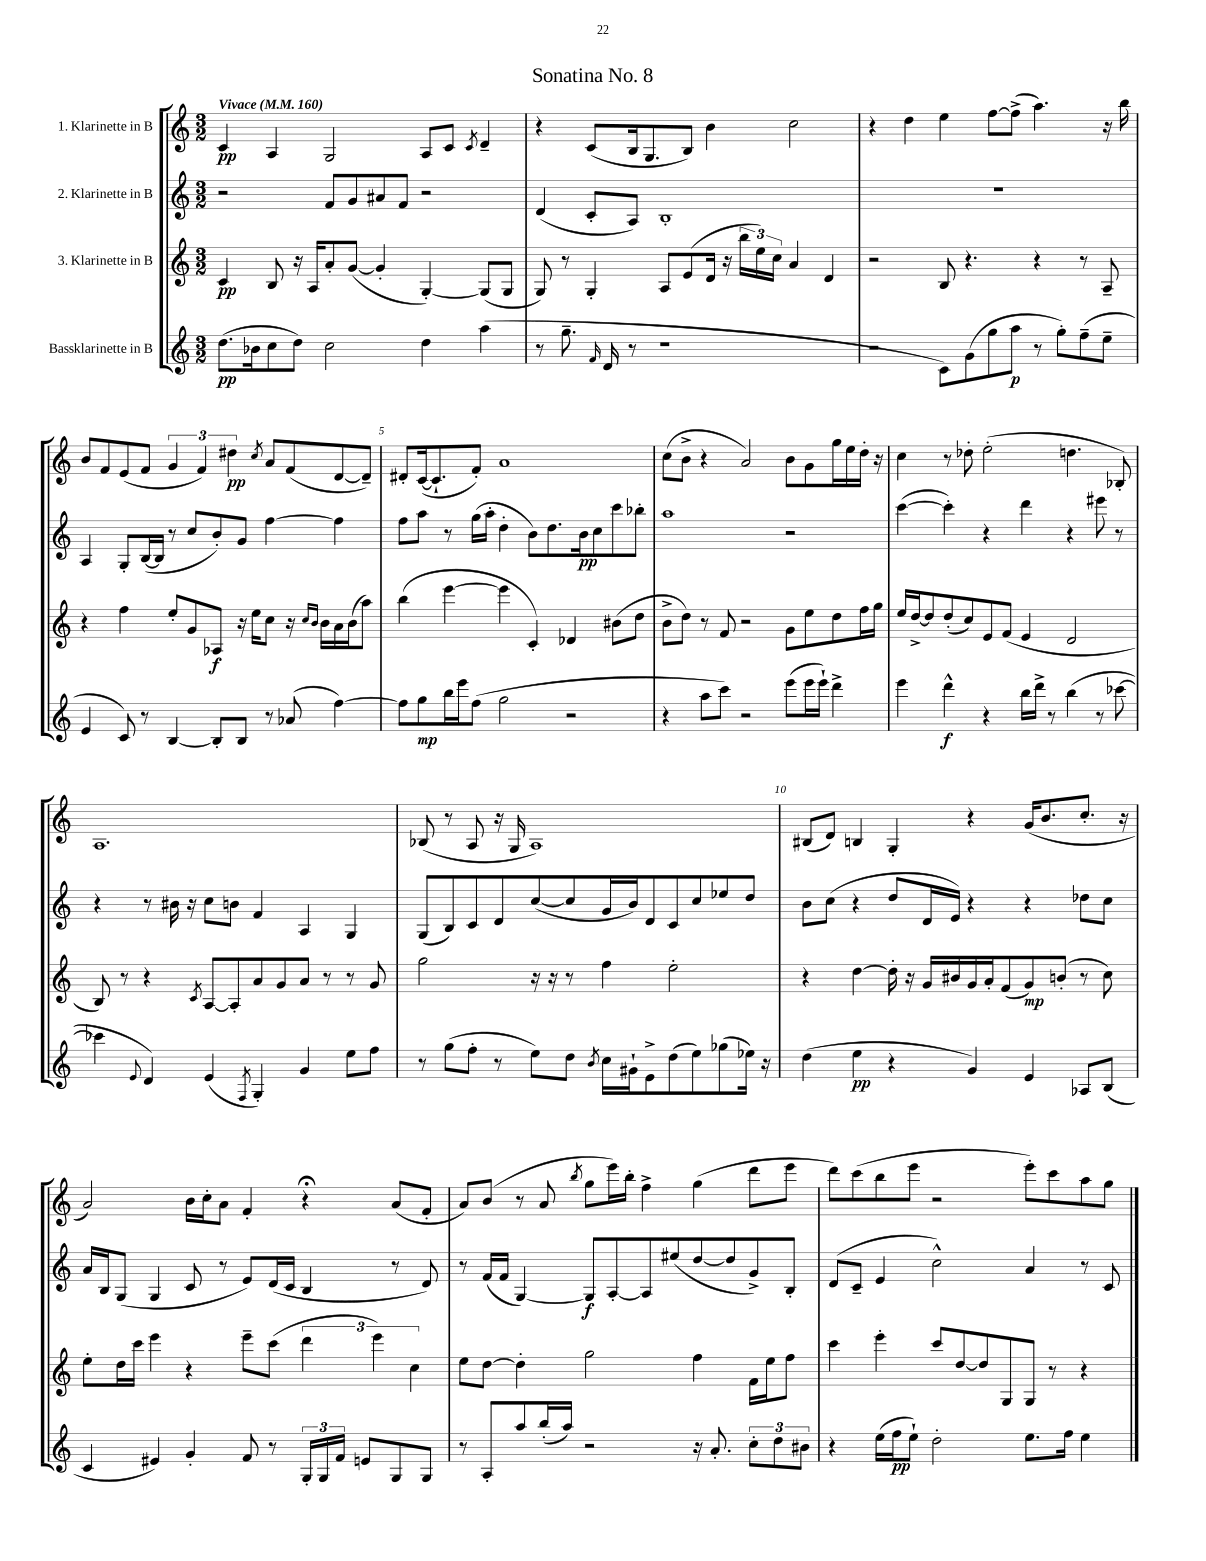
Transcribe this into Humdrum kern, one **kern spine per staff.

**kern	**kern	**kern	**kern
*staff4	*staff3	*staff2	*staff1
*clefG2	*clefG2	*clefG2	*clefG2
*k[]	*k[]	*k[]	*k[]
*M3/2	*M3/2	*M3/2	*M3/2
*MM160	*MM160	*MM160	*MM160
(8.dd	4c	2r	4c
16b-	.	.	.
8cc	8B	.	4A
8dd)	16r	.	.
.	16A	.	.
2cc	8a'	8f	2G
.	([8g	8g	.
.	4g']	8a#	.
.	.	8f	.
4dd	[4G')	2r	8A
.	.	.	8c
.	.	.	8qc
(4aa	(8G]	.	4d~
.	8G	.	.
=	=	=	=
8r	8G)	(4d	4r
8.gg~	8r	.	.
.	4G'	8c'	(8c
16qqf	.	.	.
16d	.	.	.
8r	.	8A)	16B
.	.	.	8.G
1r	8A	1B'	.
.	(8e	.	8B)
.	16d	.	4b
.	16r	.	.
.	24bb	.	.
.	24ee)	.	.
.	24cc	.	.
.	4a	.	2cc
.	4d	.	.
=	=	=	=
2r	2r	1.r	4r
.	.	.	4dd
8c)	8B	.	4ee
(8g	4.r	.	.
8gg	.	.	[8ff
8aa	.	.	(8ff^]
8r	4r	.	4.aa)
8gg')	.	.	.
(8ff~	8r	.	.
8ee~	8A~	.	16r
.	.	.	16bb
=	=	=	=
4e	4r	4A	8b
.	.	.	8f
8c)	4ff	8G'	(8e
8r	.	([16B	8f
.	.	16B]	.
[4B	8ee'	8r	6g
.	8g	8cc	.
.	.	.	6f)
8B']	8A-	8b')	.
.	.	.	6dd#
8B	16r	8g	.
.	16ee	.	.
.	.	.	8qcc
8r	8cc	[4ff	8a
(8a-	16r	.	(8f
.	16qqcc	.	.
.	16qqb	.	.
.	16b	.	.
[4ff)	16a	4ff]	[8d
.	(16b	.	.
.	8aa)	.	8d~])
=	=	=	=
8ff]	(4bb	8ff	8d#'
8gg	.	8aa	([16c
.	.	.	8.c`]
16bb	[4eee	8r	.
16eee	.	.	.
(8ff	.	(16gg	8f')
.	.	16aa'	.
2gg	4eee]	4dd'	1a
.	4c')	8b)	.
.	.	8.dd	.
2r	4d-	.	.
.	.	16b	.
.	.	8cc	.
.	(8b#	8ccc	.
.	8dd	8bb-'	.
=	=	=	=
4r	8b^	1aa	(8cc
.	8dd)	.	8b^
8aa	8r	.	4r
8ccc)	8f	.	.
2r	2r	.	2a)
(8eee	8g	2r	8b
16eee	8ee	.	8g
16eee`)	.	.	.
4ddd^	8dd	.	16gg
.	.	.	16ee
.	16ff	.	16dd'
.	16gg	.	16r
=	=	=	=
4eee	16ee	([4ccc	4cc
.	[16dd^	.	.
.	8dd]	.	.
4ddd^^	(8dd'	4ccc'])	8r
.	8cc)	.	8dd-'
4r	8e	4r	(2ee'
.	(8f	.	.
16bb	4e	4ddd	.
16ddd^	.	.	.
8r	.	.	.
(4bb	2d	4r	4.dd
8r	.	8eee#	.
[8ccc-	.	8r	8B-')
=	=	=	=
4ccc-]	8B)	4r	1.A
.	8r	.	.
8qqe	.	.	.
4d)	4r	8r	.
.	.	16b#	.
.	.	16r	.
.	8qc	.	.
(4e	[8A	8cc	.
.	8A']	8b	.
8qF	.	.	.
4G')	8a	4f	.
.	8g	.	.
4g	8a	4A	.
.	8r	.	.
8ee	8r	4G	.
8ff	8g	.	.
=	=	=	=
8r	2gg	(8G	(8B-
(8gg	.	8B)	8r
8ff'	.	8c	8A
8r	.	8d	16r
.	.	.	16G
8ee)	16r	([8cc	1A)
.	16r	.	.
8dd	8r	8cc]	.
8qb	.	.	.
16cc	4ff	16g	.
16g#`	.	16b)	.
8e^	.	8d	.
(8dd	2ee'	8c	.
8ee)	.	8cc	.
(8gg-	.	8ee-	.
16ee-)	.	8dd	.
16r	.	.	.
=	=	=	=
(4dd	4r	8b	(8B#
.	.	(8cc	8d)
4ee	[4dd	4r	4B
4r	16dd']	8dd	4G'
.	16r	.	.
.	16g	16d	.
.	16b#	16e)	.
4g)	16g	4r	4r
.	16a'	.	.
.	(8f	.	.
4e	8g)	4r	(16g
.	.	.	8.b
.	(8b'	.	.
8A-	8r	8dd-	8.cc'
(8B	8cc)	8cc	.
.	.	.	16r
=	=	=	=
4c	8ee'	16a	2a)
.	.	16B	.
.	16dd	(8G	.
.	16ccc	.	.
4e#)	4eee	4G	.
4g'	4r	8c	16b
.	.	.	16cc'
.	.	8r	8a
8f	8eee~	8e)	4f'
8r	(8ccc	(16d	.
.	.	16c	.
24G'	6ddd	4B	4r;
24G	.	.	.
24f	.	.	.
8e	.	.	.
.	6eee)	.	.
8G	.	8r	(8a
.	6cc	.	.
8G	.	8d)	8f'
=	=	=	=
8r	8ee	8r	8a)
8A'	[8dd	(16f	(8b
.	.	16f	.
8aa	4dd']	[4G)	8r
(16bb'	.	.	8a
16aa)	.	.	.
.	.	.	8qbb
2r	2gg	8G]	8gg
.	.	[8A'	16eee)
.	.	.	16bb'
.	.	8A]	4ff^
.	.	(8ee#	.
16r	4ff	[8dd	(4gg
8.a'	.	.	.
.	.	8dd]	.
12cc'	16f	8g^)	8ddd
.	16ee	.	.
12dd	.	.	.
.	8ff	8B'	8eee
12b#	.	.	.
=	=	=	=
4r	4ccc	(8d	8ddd)
.	.	8c~	(8ccc
(16ee	4eee'	4e	8bb
16ff	.	.	.
8ee`)	.	.	8eee
2dd'	8ccc	2cc^^)	2r
.	[8dd	.	.
.	8dd]	.	.
.	8G	.	.
8.ee	8G	4a	8eee')
.	8r	.	8ccc
16ff	.	.	.
4ee	4r	8r	8aa
.	.	8c	8gg
==	==	==	==
*-	*-	*-	*-
